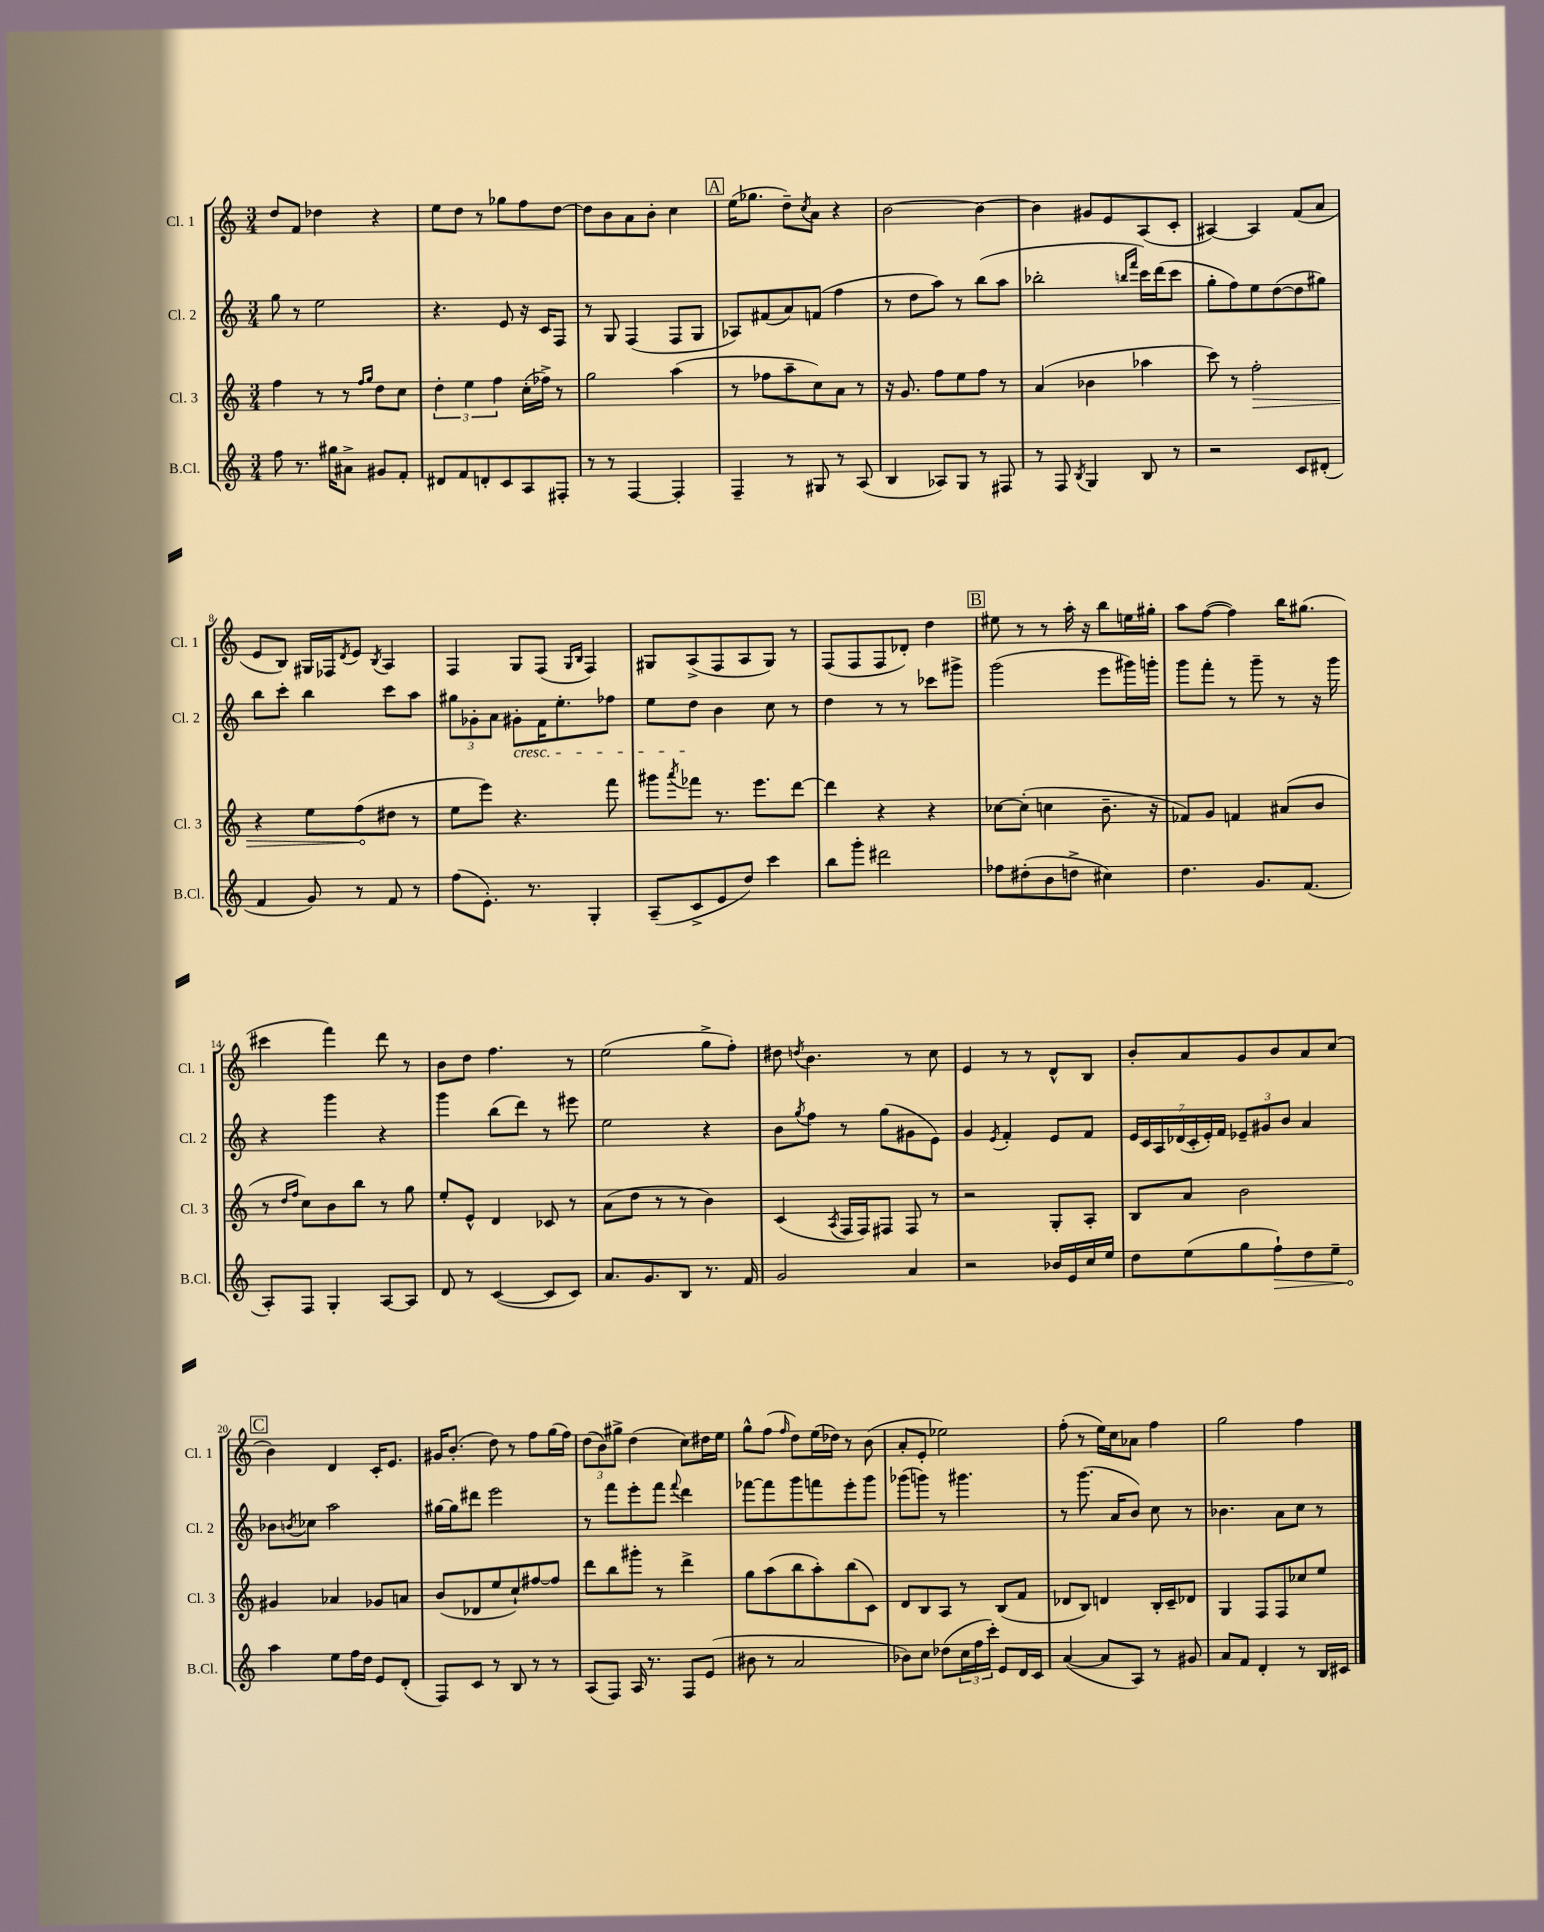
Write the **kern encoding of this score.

**kern	**kern	**kern	**kern
*staff4	*staff3	*staff2	*staff1
*clefG2	*clefG2	*clefG2	*clefG2
*k[]	*k[]	*k[]	*k[]
*M3/4	*M3/4	*M3/4	*M3/4
8ff	4ff	8gg	8dd
8.r	.	8r	8f
.	8r	2ee	4dd-
16gg#	.	.	.
8a#^	8r	.	.
.	16qqff	.	.
.	16qqgg	.	.
8g#	8dd	.	4r
8f'	8cc	.	.
=	=	=	=
8d#	6dd'	4.r	8ee
8f	.	.	8dd
.	6ee	.	.
8d'	.	.	8r
.	6ff	.	.
8c	.	8e	8gg-
8A	(16cc'	16r	8ff
.	16ff-^)	16c	.
8F#'	8r	8F	[8dd
=	=	=	=
8r	2gg	8r	8dd]
8r	.	8G	8b
[4F	.	(4F	8a
.	.	.	8b'
4F']	(4aa	8F	4cc
.	.	8G	.
=	=	=	=
4F~	8r	8A-)	(16ee
.	.	.	8.gg-
.	8ff-	(8f#	.
8r	8aa~	8a)	8dd~)
.	.	.	8qcc
8G#	8cc)	(8f	8a
8r	8a	4ff	4r
(8A	8r	.	.
=	=	=	=
4B	16r	8r	[2b
.	8.g	.	.
.	.	8dd	.
8A-)	8ff	8aa)	.
8G	8ee	8r	.
8r	8ff	(8bb	4b_
8F#	8r	8aa	.
=	=	=	=
8r	(4a	2bb-'	4b]
8F	.	.	.
8qB	.	.	.
4G	4b-	.	8g#
.	.	.	8e
.	.	16qqbb	.
.	.	16qqfff	.
8B	4aa-	16ccc)	(8A
.	.	(16ddd	.
8r	.	8ccc	8c'
=	=	=	=
2r	8ccc)	8gg'	[4A#)
.	8r	8ff)	.
.	2ff'	8ee	4A#]
.	.	([8dd	.
8c	.	8dd]	(8f
(8d#'	.	8gg#)	8a
=	=	=	=
4f	4r	8bb	8e
.	.	8ccc'	8B)
8g)	8ee	4bb	16G#
.	.	.	16F-
.	.	.	8qd
8r	(8ff	.	8e
.	.	.	8qB
8f	8dd#	8ccc	4A
8r	8r	8aa	.
=	=	=	=
(8ff	8ee	12gg#	4F
.	.	12g-'	.
8.e')	8eee)	.	.
.	.	12a	.
.	4.r	8g#'	8G
8.r	.	.	.
.	.	16f	(8F
.	.	8.ee'	.
.	.	.	16qqG
.	.	.	16qqB
4G'	.	.	4F)
.	8fff	8ff-	.
=	=	=	=
(8A~	8ggg#	8ee	8G#
.	8qaaa	.	.
8c^	8fff-	8dd	(8A^
8e	8.r	4b	8F
8dd)	.	.	8A
.	8.eee	.	.
4ccc	.	8cc	8G#)
.	[8ddd	8r	8r
=	=	=	=
8bb	4ddd]	4dd	(8F
8ggg'	.	.	8F
2ddd#	4r	8r	8F
.	.	8r	8d-')
.	4r	8ccc-	4dd
.	.	8ggg#^	.
=	=	=	=
8ff-	[8cc-	(2ggg	8ee#
(8dd#'	(8cc-']	.	8r
8b	4cc	.	8r
8dd^	.	.	16aa'
.	.	.	16r
4cc#)	8.b~	8eee	8bb
.	.	16ggg#)	16ee
.	16r	16ggg'	16gg#'
=	=	=	=
4.dd	8f-)	8ggg	8aa
.	8g	8fff'	([8ff
.	4f	8r	4ff])
8.g	.	8ggg~	.
.	(8a#	8r	16bb
(8.f	.	.	(8.gg#
.	8b	16r	.
.	.	16ggg	.
=	=	=	=
8A')	8r	4r	4ccc#
.	16qqdd	.	.
.	16qqff	.	.
8F	8cc)	.	.
4G'	8b	4ggg	4fff)
.	8bb	.	.
[8A	8r	4r	8ddd
8A]	8gg	.	8r
=	=	=	=
8d	8ee'	4ggg	8b
8r	8e^^	.	8dd
([4c	4d	(8bb	4.ff
.	.	8ddd)	.
8c]	8c-	8r	.
8c)	8r	8eee#	8r
=	=	=	=
8.a	(8a	2ee	(2ee
.	8dd	.	.
8.g	.	.	.
.	8r	.	.
8B	8r	.	.
8.r	4b)	4r	8gg^
.	.	.	8ff')
16f	.	.	.
=	=	=	=
2g	(4c	8b	8dd#
.	.	8qgg	8qdd
.	.	8ff	4.b
.	8qA	.	.
.	16F	8r	.
.	16F)	.	.
.	8F#	(8gg	.
4a	8F#	8g#	8r
.	8r	8e)	8cc
=	=	=	=
2r	2r	4g	4e
.	.	8qe	.
.	.	4f'	8r
.	.	.	8r
16b-	8G'	8e	8d^^
16e	.	.	.
16cc	8A'	8f	8B
16ee	.	.	.
=	=	=	=
8dd	8B	28e	8b'
.	.	28c	.
.	.	28A	.
.	.	(28d-	.
(8ee	8a	.	8a
.	.	28c'	.
.	.	28e')	.
.	.	28f	.
8gg	2b	12e-~	8g
.	.	12g#	.
8ff`)	.	.	8b
.	.	12b	.
8dd	.	4a	8a
8ee~	.	.	(8cc
=	=	=	=
4aa	4g#	8b-	4b)
.	.	8qb	.
.	.	8cc-	.
8ee	4a-	2aa	4d
16ff	.	.	.
16dd	.	.	.
8e	8g-	.	16c'
.	.	.	8.e
(8d'	8a	.	.
=	=	=	=
8F)	(8b	[16gg#	16g#
.	.	16gg#]	(8.b'
8c	8d-	8ddd#	.
8r	8ee	2eee	8dd)
8B	8cc`)	.	8r
8r	[8ff#	.	8ff
8r	8ff#]	.	(16gg
.	.	.	16ff)
=	=	=	=
(8A	8ddd	8r	(12dd
.	.	.	12b)
8F)	8bb	8fff	.
.	.	.	12gg#^
16A	8ggg#'	8eee'	(4dd
8.r	.	.	.
.	8r	8fff	.
.	.	8qqfff	.
8F	4ddd^	4ddd	8cc)
(8e	.	.	16dd#
.	.	.	16ee
=	=	=	=
8b#	8gg	[8fff-	8gg^^
8r	(8aa	8fff-]	(8ff
.	.	.	16qqff
2a	8bb	8ggg	8dd)
.	8aa')	8fff	(16ee
.	.	.	16dd-)
.	(8bb	8eee'	8r
.	8c)	8ggg	(8b
=	=	=	=
8b-)	8d	(8ggg-	8a'
8cc	8B	8ggg)	8e'
(8dd-	8A	8r	2ee-)
24cc	8r	4.ggg#	.
24ff	.	.	.
24ccc')	.	.	.
8e	(8B	.	.
16d	8f	.	.
16c	.	.	.
=	=	=	=
([4a	8d-	8r	(8ff'
.	8B)	(8.ggg	8r
8a]	4d	.	16ee)
.	.	16a	16cc
8A)	.	8b)	8a-
8r	16B'	8cc	4ff
.	16c~	.	.
8g#	8d-	8r	.
=	=	=	=
8a	4G	4.b-	2gg
8f	.	.	.
4d'	8F	.	.
.	8F	8a	.
8r	8cc-	8cc	4ff
16B	8ee	8r	.
16c#	.	.	.
==	==	==	==
*-	*-	*-	*-
